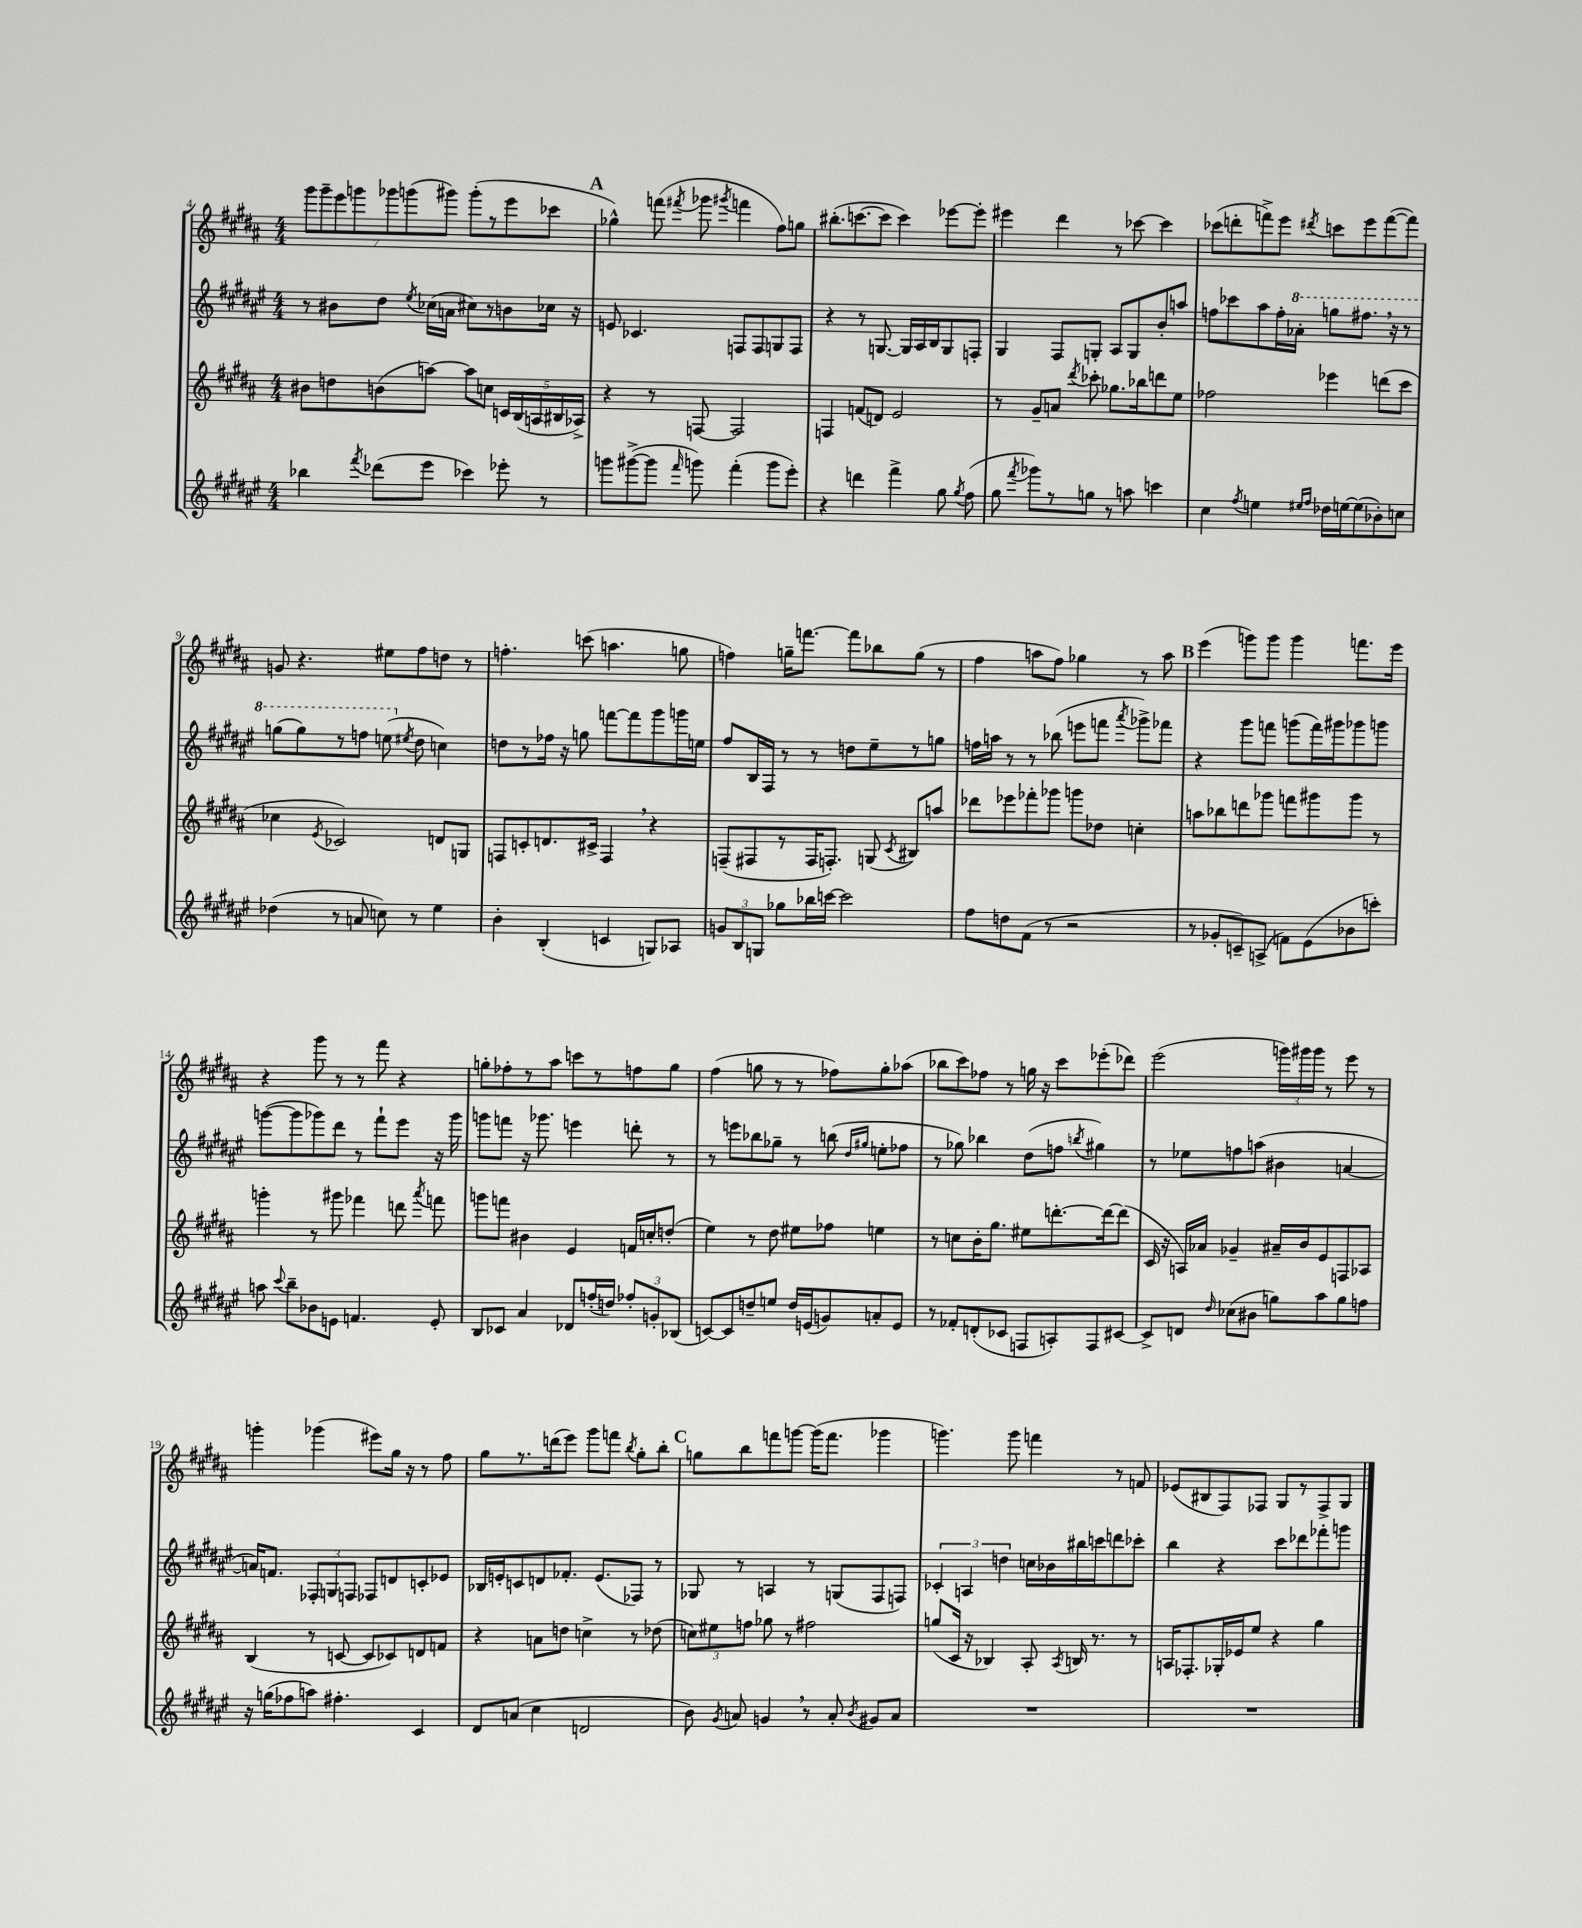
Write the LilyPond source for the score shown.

<<
\new StaffGroup <<
\new Staff = "s0" {
    \clef treble \key b \major \numericTimeSignature \time 4/4
    \autoBeamOff \tuplet 7/4 { gis'''8[ gis'''8-- e'''8 g'''8 ges'''8 g'''8( gis'''8]) } gis'''8[-.( r8 e'''8 ces'''8] |
    \mark \markup { \bold "A" } ges''4-^) f'''8( \acciaccatura { fis'''8 } ges'''8 \acciaccatura { gis'''8 } f'''4 fis''8[) g''8] |
    bis''8.[-.( c'''8.~ c'''8] c'''4) ees'''8[~ ees'''8]-. |
    eis'''4 dis'''4 r8 ces'''8~ ces'''4 |
    ces'''8[( d'''8-. f'''8->) e'''8] \acciaccatura { dis'''8 } c'''8[ e'''8 f'''8~( f'''8]) |
    g'8 r4. eis''8[ fis''8 d''8] r8 |
    f''4.-. c'''8( a''4. g''8 |
    f''4) g''16[-- f'''8.]~ f'''8[ bes''8 g''8]( r8 |
    fis''4 a''8[ fis''8]) ges''4 r8 a''8 |
    \mark \markup { \bold "B" } e'''4( g'''8[) g'''8] g'''4 f'''8.[ e'''16] |
    r4 gis'''8 r8 r8 fis'''8 r4 |
    g''8[-. fes''8-. r8 ais''8] c'''8[ r8 f''8 g''8] |
    fis''4( g''8 r8 r8 fes''8[) g''8-. aes''8]( |
    bes''8[ cis'''8) fes''8] r8 g''16 r16 cis'''8[ ees'''8-.( des'''8]) |
    e'''2( \tuplet 3/2 { g'''16[) gis'''16 gis'''16] } r8 e'''8 r8 |
    g'''4-. ges'''4( eis'''8[) gis''16] r16 r8 fis''8 |
    gis''8[ r8. d'''16( e'''8]) gis'''8[ f'''8] \acciaccatura { b''8 } gis''8[-. b''8]-. |
    \mark \markup { \bold "C" } g''8[ b''8 f'''8 g'''8]~ g'''16[( f'''8.] ges'''4 |
    g'''4.) g'''8 f'''4 r8 f'8 |
    ees'8[( bis8 fis8) fes8] gis8[ r8 fes8-> gis8] \bar "|." |
}
\new Staff = "s1" {
    \clef treble \key fis \major \numericTimeSignature \time 4/4
    \autoBeamOff r8 bis'8[ dis''8] \acciaccatura { eis''8 } ces''16[( a'16] cis''8[) r8 b'8 ces''16] r16 |
    \mark \markup { \bold "A" } e'8 ces'4. f8[ f8 g8 f8] |
    r4 r8 g8.~ g16[ ais16 b16 g8 f8]-. |
    gis4 fis8[ g8]-. ais8[ g8 b'8-. a''8] |
    f''8[ ces'''8 ais''8 f''16-. \ottava #1 aes''16]-. g'''8[ fis'''!8.] \breathe r16 r8 |
    g'''8[( g'''8) r8 f'''8] e'''8( \ottava #0 \acciaccatura { eis''!8 } dis''8 c''4) |
    d''8[ r8 fes''16] r16 g''8 f'''8[~ f'''8 gis'''8 g'''16 e''16] |
    fis''8[ b16 fis16] r8 r8 d''8[ eis''8-- r8 g''8] |
    f''16[ a''16] r8 r8 bes''8( e'''8[ f'''8] \acciaccatura { ais'''8 } ges'''8[->) fes'''8] |
    \mark \markup { \bold "B" } r4 gis'''8[ f'''8] g'''8[( f'''16) gis'''16 ges'''8 g'''8] |
    g'''8[~( g'''8 ges'''8) dis'''8] r8 fis'''8[-! eis'''8] r16 ges'''16 |
    g'''8[ f'''8] r16 ges'''8. e'''4 d'''8-. r8 |
    r8 e'''8[ bes''8 ges''8]-- r8 b''8( \grace { dis''16[ gis''16] } e''8[-. fes''8] |
    r8 ges''8) bes''4 dis''8[( f''8] \acciaccatura { b''8 } gis''4) |
    r8 ees''8[ f''8 a''8]( bis'4 a'4~ |
    a'16[) f'8.] \tuplet 3/2 { fes8[-. g8 f8] } fes8[ d'8 c'8-. ees'8] |
    bes16[ e'16-. c'8 d'8 fes'8.]-. e'8.[( fes8]) r8 |
    \mark \markup { \bold "C" } ges8 r8 a4 r8 g8[( fis8 f8]) |
    \tuplet 3/2 { ces'4-. a4 d''4 } c''16[ bes'16 bis''16 c'''16 d'''8 ces'''8]-. |
    b''4 r4 cis'''8[ des'''8 fes'''8-. g'''8] \bar "|." |
}
\new Staff = "s2" {
    \clef treble \key b \major \numericTimeSignature \time 4/4
    \autoBeamOff bis'8[ d''8 b'8( a''8]~) a''8[ c''8] \tuplet 5/4 { c'16[ b16( a16 bis16 aes16]->) } |
    \mark \markup { \bold "A" } r4 r8 f8~ f2 |
    f4 f'8[( d'8]) e'2 |
    r8 gis'8[-- a'8] \acciaccatura { dis'''8 } ces'''8-. ges''8.[ bes''16 d'''8 e''8] |
    fes''2 ees'''4 d'''8[( cis'''8] |
    ces''4 \acciaccatura { e'8 } ces'2) d'8[ g8] |
    f8[ c'8-. d'8. cis'16]-> f4 \breathe r4 |
    f8[--( fis8 r8 fis16 f8.]-.) g8( \acciaccatura { cis'8 } bis8[) a''8] |
    des'''8[ ees'''8 fes'''8-. ges'''8] g'''8[ des''8] c''4-. |
    \mark \markup { \bold "B" } a''8[ bes''8 d'''8 ges'''8] f'''8[ gis'''8 gis'''8] r8 |
    g'''4-. r8 gis'''8 fes'''4 d'''8 \acciaccatura { ais'''8 } f'''8 |
    g'''8[ f'''8] bis'4 e'4 f'16[ c''16-. d''8]-.( |
    e''4) r8 dis''8 eis''8[ fes''8] e''4 |
    r8 c''8[ b'16-. gis''8.] eis''8[ d'''8.~-. d'''16~ d'''8]( |
    cis'16 r16 a16[) aes'16] ges'4-- ais'16[-- b'16 e'8 f8 aes8] |
    b4( r8 c'8~ c'8[ ces'8) d'8 f'8] |
    r4 a'8[ d''8] c''4-> r8 des''8( |
    \mark \markup { \bold "C" } \tuplet 3/2 { c''8[) eis''8 f''8] } ges''8 r8 fis''2 |
    g''8[( cis'16] r16 bes4) ais8-. \acciaccatura { ais8 } b16 r8. r8 |
    a16[ fes8.-. ges16-. ees'16 e''8] r4 gis''4 \bar "|." |
}
\new Staff = "s3" {
    \clef treble \key fis \major \numericTimeSignature \time 4/4
    \autoBeamOff bes''4 \acciaccatura { fis'''8 } des'''8[( eis'''8] ces'''4) ees'''8-. r8 |
    \mark \markup { \bold "A" } g'''8[ gis'''8~->( gis'''8] \grace { fis'''16 } g'''8) fis'''4-.( g'''8[ eis'''8]-.) |
    r4 d'''4 fis'''4-> gis''8 \acciaccatura { gis''8 } fis''8( |
    gis''8 \acciaccatura { fis'''8 } ges'''8[) r8 g''8] r8 a''8 c'''4 |
    cis''4 \acciaccatura { fis''8 } e''4 \grace { eis''16[ fis''16] } des''16[ e''16~ e''8( bes'8-.) c''8] |
    des''4( r8 a'8 c''8) r8 eis''4 |
    b'4-. b4-.( c'4 g8[) aes8] |
    \tuplet 3/2 { g'8[ b8 g8] } ges''8[ bes''16 c'''16]~ c'''2 |
    fis''8[ d''8 fis'8]( r8 r2 |
    \mark \markup { \bold "B" } r8 ges'8[-. c'8--) a8]->( f'8[) eis'8( bes'8 c'''8]-.) |
    a''8 \appoggiatura { cis'''8 } b''8[-- bes'8 e'8] f'4. e'8-. |
    b8[ ces'8] ais'4 des'8[ f''16-.( d''16]) \tuplet 3/2 { fes''8[-. g'8-. bes8]( } |
    c'8[~) c'8 d''8-- e''8] d''16[ e'16( g'8) a'8-. e'8] |
    r8 fes'8[-. d'8-.( ces'8] f8[ a8-.) f8 cis'8]~ |
    cis'8[-> d'8] \grace { dis''16 } ces''8[( bis'8] g''8[) ais''8 g''8 f''8] |
    r16 g''16[( fes''8 a''8]) fis''4.-. cis'4 |
    dis'8[ a'8]( cis''4 d'2 |
    \mark \markup { \bold "C" } b'8) \acciaccatura { gis'8 } a'8 g'4 \breathe r8 a'8-. \acciaccatura { b'8 } gis'8[ a'8] |
    R1 |
    R1 \bar "|." |
}
>>
>>
\layout { \context { \Score currentBarNumber = #4 } }
